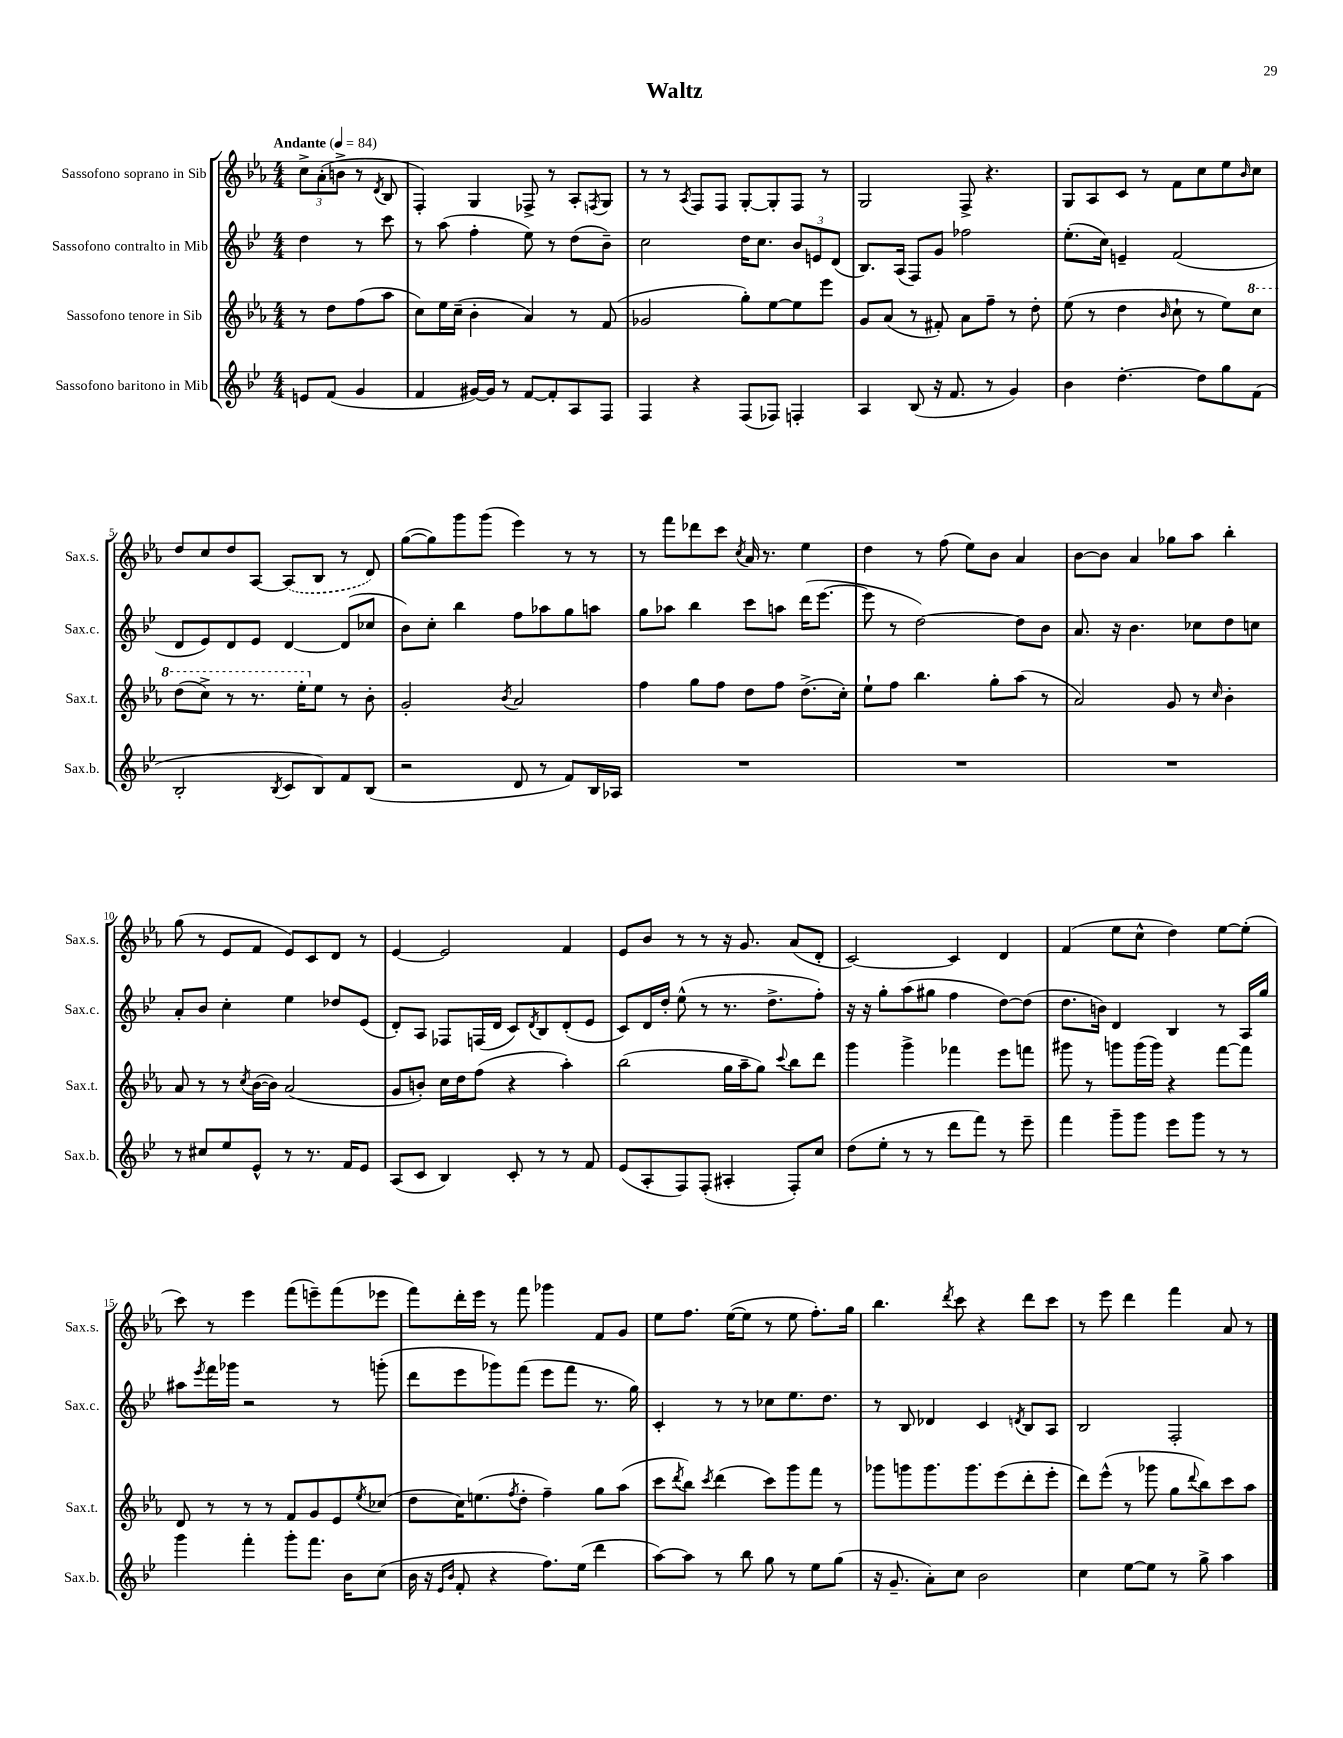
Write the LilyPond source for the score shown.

\header { title = "Waltz" }
<<
\new StaffGroup <<
\new Staff = "s0" \with { instrumentName = "Sassofono soprano in Sib" shortInstrumentName = "Sax.s." } {
    \clef treble \key ees \major \numericTimeSignature \time 4/4 \partial 2 \tempo "Andante" 4 = 84
    \tuplet 3/2 { c''8-> aes'8-.( b'8-> } r8 \acciaccatura { d'8 } bes8 |
    f4-.) g4 fes8-> r8 aes8-. \acciaccatura { f8 } g8 |
    r8 r8 \acciaccatura { aes8 } f8 f8 g8~-. g8-. f8 r8 |
    g2 f8-> r4. |
    g8 aes8 c'8 r8 f'8 c''8 ees''8 \grace { bes'16 } c''8 |
    d''8 c''8 d''8 aes8~ \once \slurDashed aes8( bes8 r8 d'8) |
    g''8~( g''8) g'''8 g'''8( ees'''4) r8 r8 |
    r8 f'''8 des'''8 c'''8 \acciaccatura { c''8 } aes'16 r8. ees''4 |
    d''4 r8 f''8( ees''8) bes'8 aes'4 |
    bes'8~ bes'8 aes'4 ges''8 aes''8 bes''4-. |
    g''8( r8 ees'8 f'8 ees'8) c'8 d'8 r8 |
    ees'4~ ees'2 f'4 |
    ees'8 bes'8 r8 r8 r16 g'8. aes'8( d'8-. |
    c'2~) c'4 d'4 |
    f'4( ees''8 c''8-^ d''4) ees''8~ ees''8-.( |
    c'''8) r8 ees'''4 f'''8( e'''8--) f'''8( ees'''8 |
    f'''8) d'''16-. ees'''16 r8 f'''8 ges'''4 f'8 g'8 |
    ees''8 f''8. ees''16~( ees''8 r8 ees''8 f''8.-.) g''16 |
    bes''4. \acciaccatura { d'''8 } c'''8 r4 d'''8 c'''8 |
    r8 ees'''8 d'''4 f'''4 aes'8 r8 \bar "|." |
}
\new Staff = "s1" \with { instrumentName = "Sassofono contralto in Mib" shortInstrumentName = "Sax.c." } {
    \clef treble \key bes \major \numericTimeSignature \time 4/4 \partial 2
    d''4 r8 c'''8 |
    r8 a''8( f''4-. ees''8) r8 d''8( bes'8--) |
    c''2 d''16 c''8. \tuplet 3/2 { bes'8 e'8 d'8( } |
    bes8.) a16( f8) g'8 fes''2 |
    ees''8.-.( c''16) e'4-- f'2( |
    d'8 ees'8) d'8 ees'8 d'4~ d'8( ces''8 |
    bes'8) c''8-. bes''4 f''8 aes''8 g''8 a''8 |
    g''8 aes''8 bes''4 c'''8 a''8 d'''16( ees'''8.~ |
    ees'''8 r8 d''2~) d''8 bes'8 |
    a'8. r16 bes'4. ces''8 d''8 c''8 |
    a'8-. bes'8 c''4-. ees''4 des''8 ees'8( |
    d'8-.) a8 fes8 f16( d'16 c'8) \acciaccatura { d'8 } bes8 d'8-.( ees'8 |
    c'8) d'16 d''16-. ees''8-^( r8 r8. d''8.-> f''8-.) |
    r16 r16 g''8-. a''8( gis''8 f''4 d''8~) d''8( |
    d''8. b'16) d'4 bes4 r8 a16 g''16 |
    ais''8 \acciaccatura { ees'''8 } f'''16 ges'''16 r2 r8 g'''8-.( |
    d'''8 ees'''8 ges'''8) f'''8( ees'''8 f'''8 r8. g''16) |
    c'4-. r8 r8 ces''8 ees''8. d''8. |
    r8 bes8 des'4 c'4 \acciaccatura { d'8 } bes8 a8 |
    bes2 f2-. \bar "|." |
}
\new Staff = "s2" \with { instrumentName = "Sassofono tenore in Sib" shortInstrumentName = "Sax.t." } {
    \clef treble \key ees \major \numericTimeSignature \time 4/4 \partial 2
    r8 d''8 f''8( aes''8 |
    c''8) ees''16 c''16--( bes'4-. aes'4) r8 f'8( |
    ges'2 g''8-.) ees''8~ ees''8 ees'''8 |
    g'8 aes'8( r8 fis'8-.) aes'8 f''8-- r8 d''8-. |
    ees''8( r8 d''4 \grace { bes'16 } c''8-! r8 ees''8) \ottava #1 c'''8 |
    d'''8( c'''8->) r8 r8. ees'''16-. \ottava #0 ees''8 r8 bes'8-. |
    g'2-. \acciaccatura { bes'8 } aes'2 |
    f''4 g''8 f''8 d''8 f''8 d''8.->( c''16-.) |
    ees''8-! f''8 bes''4. g''8-. aes''8( r8 |
    aes'2) g'8 r8 \grace { c''16 } bes'4-. |
    aes'8 r8 r8 \acciaccatura { c''8 } bes'16~( bes'16) aes'2( |
    g'8 b'8-.) c''16 d''16 f''8( r4 aes''4-.) |
    bes''2( g''16 aes''16-- g''8) \appoggiatura { c'''8 } bes''8 d'''8 |
    g'''4 g'''4-> fes'''4 ees'''8 f'''8 |
    gis'''8 r8 g'''8 g'''16( g'''16) r4 f'''8~ f'''8 |
    d'8 r8 r8 r8 f'8 g'8 ees'8 \acciaccatura { ees''8 } ces''8( |
    d''8 c''16) e''8.( \acciaccatura { f''8 } d''8-. f''4--) g''8 aes''8( |
    c'''8 \acciaccatura { d'''8 } bes''8) \acciaccatura { c'''8 } d'''4( c'''8) g'''8 f'''8 r8 |
    ges'''8 g'''8 g'''8. g'''8. ees'''8( d'''8-. ees'''8-. |
    d'''8) ees'''8-^( r8 ges'''8 g''8 \appoggiatura { d'''8 } bes''8) c'''8 aes''8 \bar "|." |
}
\new Staff = "s3" \with { instrumentName = "Sassofono baritono in Mib" shortInstrumentName = "Sax.b." } {
    \clef treble \key bes \major \numericTimeSignature \time 4/4 \partial 2
    e'8 f'8( g'4 |
    f'4 gis'16~) gis'16 r8 f'8~ f'8-. a8 f8 |
    f4 r4 f8( fes8) f4-. |
    a4 bes8( r16 f'8. r8 g'4) |
    bes'4 d''4.~-. d''8 g''8 f'8( |
    bes2-. \acciaccatura { bes8 } c'8 bes8) f'8 bes8( |
    r2 d'8 r8 f'8) bes16 aes16 |
    R1 |
    R1 |
    R1 |
    r8 cis''8 ees''8 ees'8-^ r8 r8. f'16 ees'8 |
    a8( c'8 bes4) c'8-. r8 r8 f'8 |
    ees'8( a8-. f8) f8-.( ais4-. f8-.) c''8 |
    d''8( ees''8-. r8 r8 d'''8 f'''8) r8 ees'''8-- |
    f'''4 g'''8-- g'''8 ees'''8 g'''8 r8 r8 |
    g'''4 f'''4-. g'''8-. f'''8. bes'16 c''8( |
    bes'16 r16 \grace { ees'16 bes'16 } f'8-. r4 f''8.) ees''16( d'''4 |
    a''8~) a''8 r8 bes''8 g''8 r8 ees''8 g''8( |
    r16 g'8.-- a'8-.) c''8 bes'2 |
    c''4 ees''8~ ees''8 r8 g''8-> a''4 \bar "|." |
}
>>
>>
